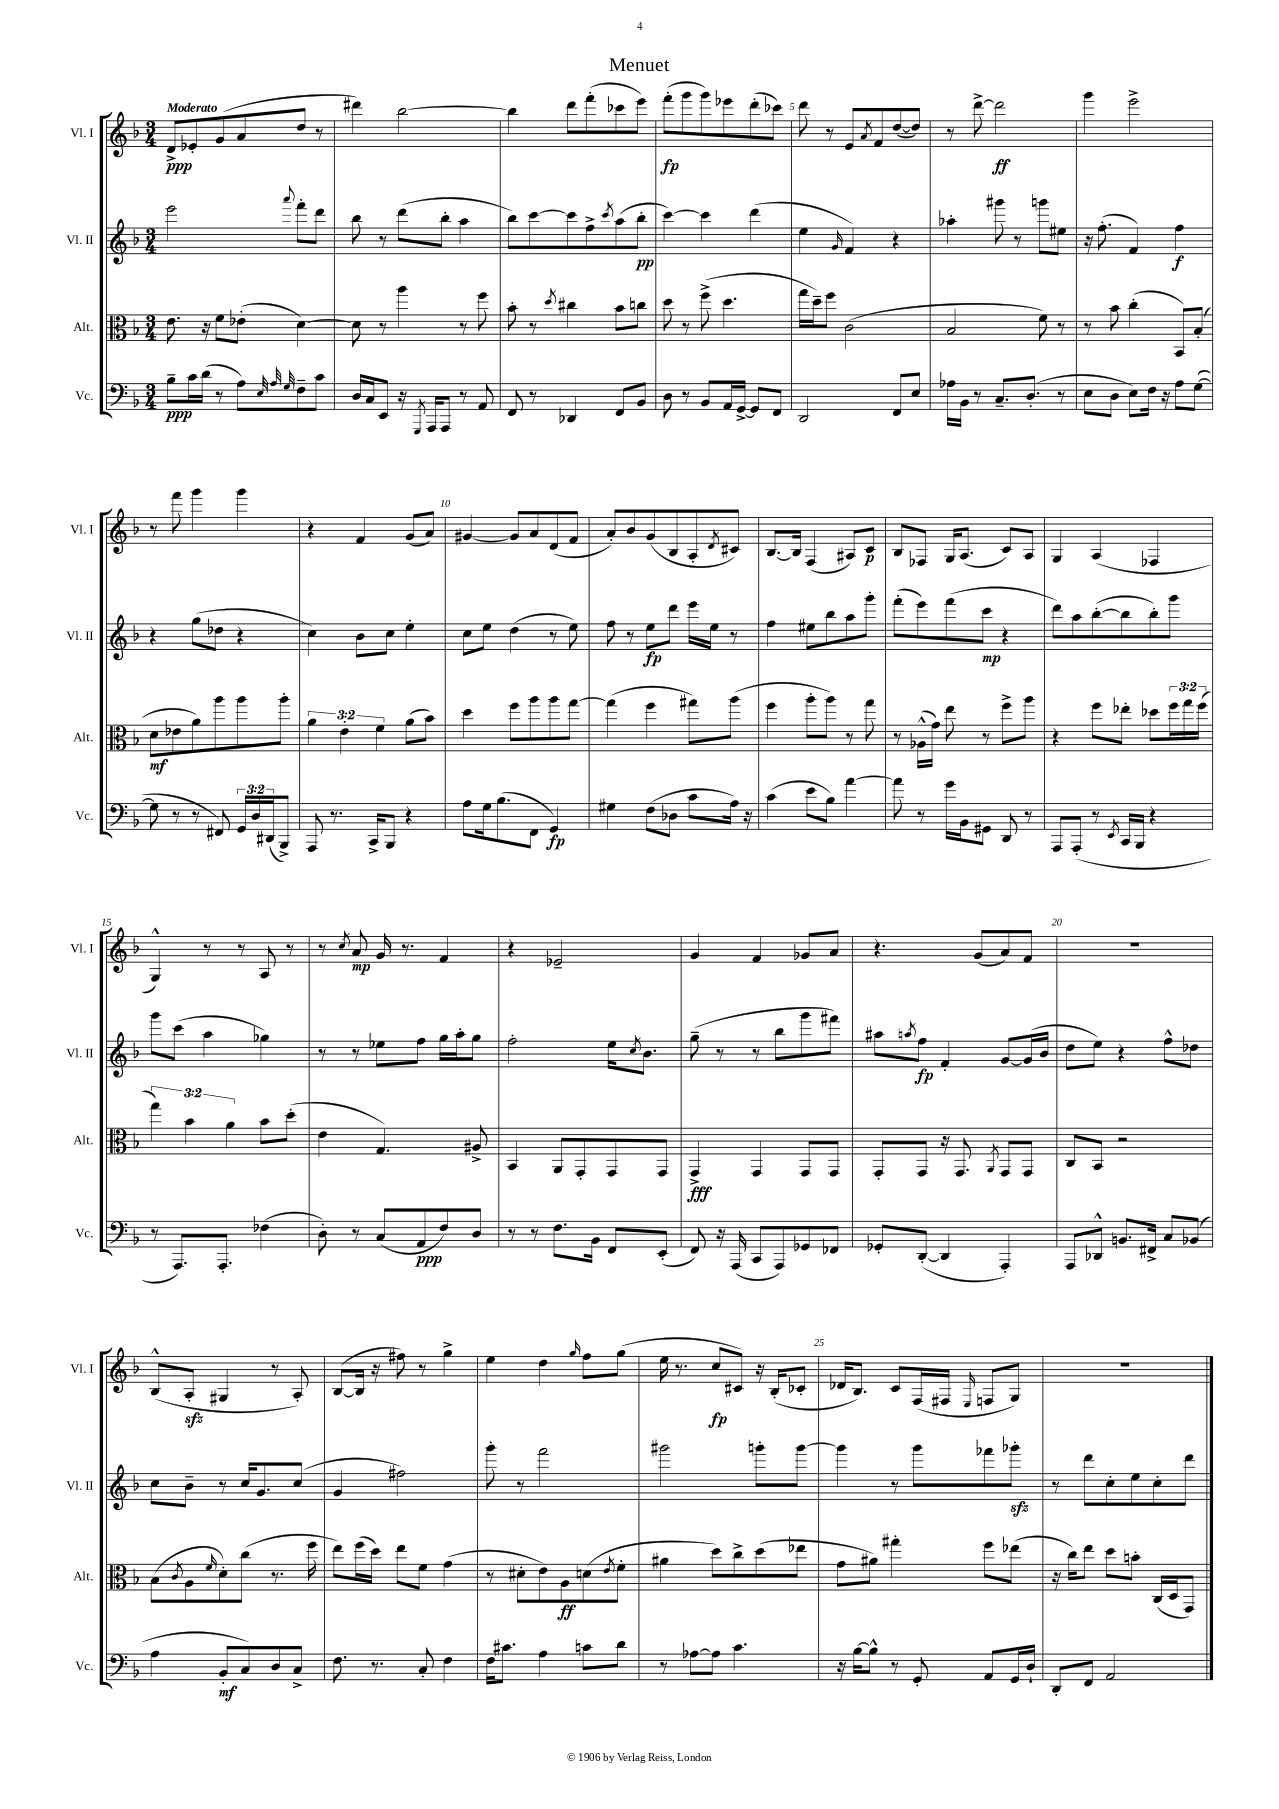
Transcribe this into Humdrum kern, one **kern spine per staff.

**kern	**kern	**kern	**kern
*staff4	*staff3	*staff2	*staff1
*clefF4	*clefC3	*clefG2	*clefG2
*k[b-]	*k[b-]	*k[b-]	*k[b-]
*M3/4	*M3/4	*M3/4	*M3/4
8B-~	8.e	2eee	8d^
16c	.	.	8e-'
(16d	16r	.	.
8r	8f	.	(8g
8A)	(8e-'	.	8a
32qqE	.	.	.
32qqA	.	.	.
32qqG	.	8qqaaa	.
8F~	[4d)	8fff'	8dd
8c	.	8ddd	8r
=	=	=	=
16D	8d]	8bb-	4ddd#)
16C	.	.	.
8EE	8r	8r	.
16r	4aa	(8ddd	[2bb-
8qGGG	.	.	.
16AAA	.	.	.
8AAA	.	8bb-'	.
8r	8r	4aa	.
8AA	8ff	.	.
=	=	=	=
8FF	8b-'	8bb-)	4bb-]
8r	8r	[8ccc	.
.	8qdd	.	.
4DD-	4cc#	8ccc]	8ddd
.	.	8ff^	(8fff'
.	.	8qccc	.
8FF	8b-	(8aa	8ccc-
8BB-	8cc	8bb-'	8eee)
=	=	=	=
8D	8dd	[4ccc)	(8fff'
8r	8r	.	8ggg
8BB-	(8ff^	4ccc]	8ggg)
16AA	4.dd	.	8eee-
[16GG^	.	.	.
8GG]	.	(4ddd	(8ddd'
8FF	.	.	8ccc-)
=	=	=	=
2DD	16gg	4ee	8ddd
.	16dd~)	.	.
.	8ff	.	8r
.	.	16qqg	.
.	(2c	4f)	8e
.	.	.	8qa
.	.	.	8f
8FF	.	4r	([8dd
8E	.	.	8dd])
=	=	=	=
16A-	2B-	4aa-'	8r
16BB-	.	.	.
8r	.	.	[8ddd^
8.C~	.	8ggg#	2ddd]
.	.	8r	.
(8.D'	.	.	.
.	8f)	8ggg	.
8r	8r	8ee#	.
=	=	=	=
8E	8r	16r	4ggg
.	.	(8.ff'	.
8D	8b-	.	.
8E)	(4cc'	4f)	2eee^
16F	.	.	.
16r	.	.	.
8A	8BB-)	4ff	.
([8G	(8B-'	.	.
=	=	=	=
8G]	8d	4r	8r
8r	8e-	.	8fff
8r	8a)	(8gg	4ggg
8FF#)	8aa	8dd-	.
24GG	8aa	4r	4ggg
24D	.	.	.
(24DD#	.	.	.
8BBB-^)	8aa'	.	.
=	=	=	=
8AAA	6a	4cc)	4r
8.r	.	.	.
.	6e'	.	.
.	.	8b-	4f
16CC^	.	.	.
.	6f	.	.
8BBB-	.	8cc	.
4r	(8a	4ee'	(8g
.	8b-)	.	8a)
=	=	=	=
8A	4dd	8cc	[4g#
16G	.	8ee	.
(8.B-	.	.	.
.	8ff	(4dd	8g#]
8FF	8aa	.	8a
4GG)	8aa	8r	(8d
.	[8gg	8ee)	8f
=	=	=	=
4G#	(4gg]	8ff	8a')
.	.	8r	8b-
(8F	4ff	8ee	(8g
8D-	.	8ddd	8B-
8c	8gg#)	16eee	8A'
.	.	16ee	.
.	.	.	8qd
16A)	(8aa	8r	8c#)
16r	.	.	.
=	=	=	=
(4c	4ff	4ff	[8.B-
.	.	.	16B-]
8e	8aa'	8ee#	(4F
8B-)	8aa)	8bb-	.
[4a	8r	8aa	8A#)
.	8gg	8ggg'	8c
=	=	=	=
8a]	8r	(8fff'	8B-
8r	(16A-^^	8eee)	8F-
.	16g)	.	.
16g	8ee	(8fff	16G
16BB-	.	.	(8.A
8GG#	8r	8ccc	.
8DD	8ff^	4r	8c)
8r	8aa	.	8A
=	=	=	=
8AAA	4r	8ddd)	4G
(8AAA'	.	8aa	.
8r	8ff	([8bb-'	(4A
8qEE	.	.	.
16CC	8ee-'	8bb-]	.
16BBB-	.	.	.
4r	8dd-	8bb-')	4F-
.	24ff	8ggg	.
.	24gg	.	.
.	(24ff	.	.
=	=	=	=
8r	6gg)	8ggg	4G^^)
8.AAA)	.	(8ccc	.
.	6b-	.	.
.	.	4aa	8r
8.AAA'	.	.	.
.	6a	.	.
.	.	.	8r
(4F-	8b-	4gg-)	8A
.	(8dd'	.	8r
=	=	=	=
8D')	4e	8r	8r
.	.	.	8qcc
8r	.	8r	8a
(8C	4.G)	8ee-	16g
.	.	.	8.r
8AA	.	8ff	.
8F)	.	16gg	4f
.	.	16aa'	.
8D	8A#^	8gg	.
=	=	=	=
8r	4BB-	2ff'	4r
8r	.	.	.
8.F	8AA	.	2e-~
.	8GG'	.	.
16BB-	.	.	.
8FF	8GG	16ee	.
.	.	8qcc	.
.	.	8.b-	.
(8EE'	8GG	.	.
=	=	=	=
8FF)	4GG^	(8gg~	4g
16r	.	8r	.
(16AAA	.	.	.
8CC	4GG	8r	4f
8AAA)	.	8bb-	.
8GG-	8GG	8ggg	8g-
8FF-	8GG	8fff#)	8a
=	=	=	=
8GG-'	8GG'	8aa#	4.r
.	.	8qaa	.
([8DD'	8GG	8ff	.
4DD]	16r	4f'	.
.	8.GG	.	.
.	.	.	(8g
.	8qAA	.	.
4AAA')	8GG	[8g	8a)
.	8GG	(16g]	8f
.	.	16b-	.
=	=	=	=
8AAA	8C	8dd	2.r
8DD-^^	8BB-	8ee)	.
8.BB	2r	4r	.
16FF#^	.	.	.
8C	.	8ff^^	.
(8BB-	.	8dd-	.
=	=	=	=
4A	(8B-	8cc	(8B-^^
.	8qc	.	.
.	8A	8b-~	8A'
.	16qqf	.	.
8BB-'	8d')	8r	4G#
8C)	(8cc	16cc	.
.	.	8.g	.
8D	8.r	.	8r
8C^	.	(8cc	8A')
.	16ff	.	.
=	=	=	=
8.F	8ee)	4g	([8B-
.	(16ff	.	16B-]
8.r	16dd)	.	16r
.	8ee	2ff#)	8ff#)
8C'	8f	.	8r
4F	(4g	.	4gg^
=	=	=	=
16F	8r	8ggg'	4ee
8.c#	.	.	.
.	8d#'	8r	.
4A	8e)	2fff	4dd
.	8A	.	.
.	.	.	16qqgg
8c	(8d	.	8ff
.	8qe	.	.
8d	8f'	.	(8gg
=	=	=	=
8r	4a#	2ggg#	16ee
.	.	.	8.r
[8A-	.	.	.
8A-]	8dd)	.	8cc
4.c	8cc^	.	8c#)
.	(8dd	8ggg'	16r
.	.	.	(16B-'
.	8ee-	[8ggg	8c-'
=	=	=	=
16r	8g	4ggg]	16d-
[16B-	.	.	8.B-)
8B-^^]	8a#)	.	.
8r	4gg#'	8r	8c
8GG'	.	8ggg	(16F
.	.	.	16F#
.	.	.	16qqE
8AA	8ff	8fff-	8F
16GG	(8ee-	8ggg-'	8G)
16D`	.	.	.
=	=	=	=
8DD'	16r	8r	2.r
.	16cc)	.	.
8FF	8ee	8ddd	.
2AA	8dd	8cc'	.
.	8b'	8ee	.
.	(16C	8cc'	.
.	16D	.	.
.	8GG)	8ddd	.
==	==	==	==
*-	*-	*-	*-
